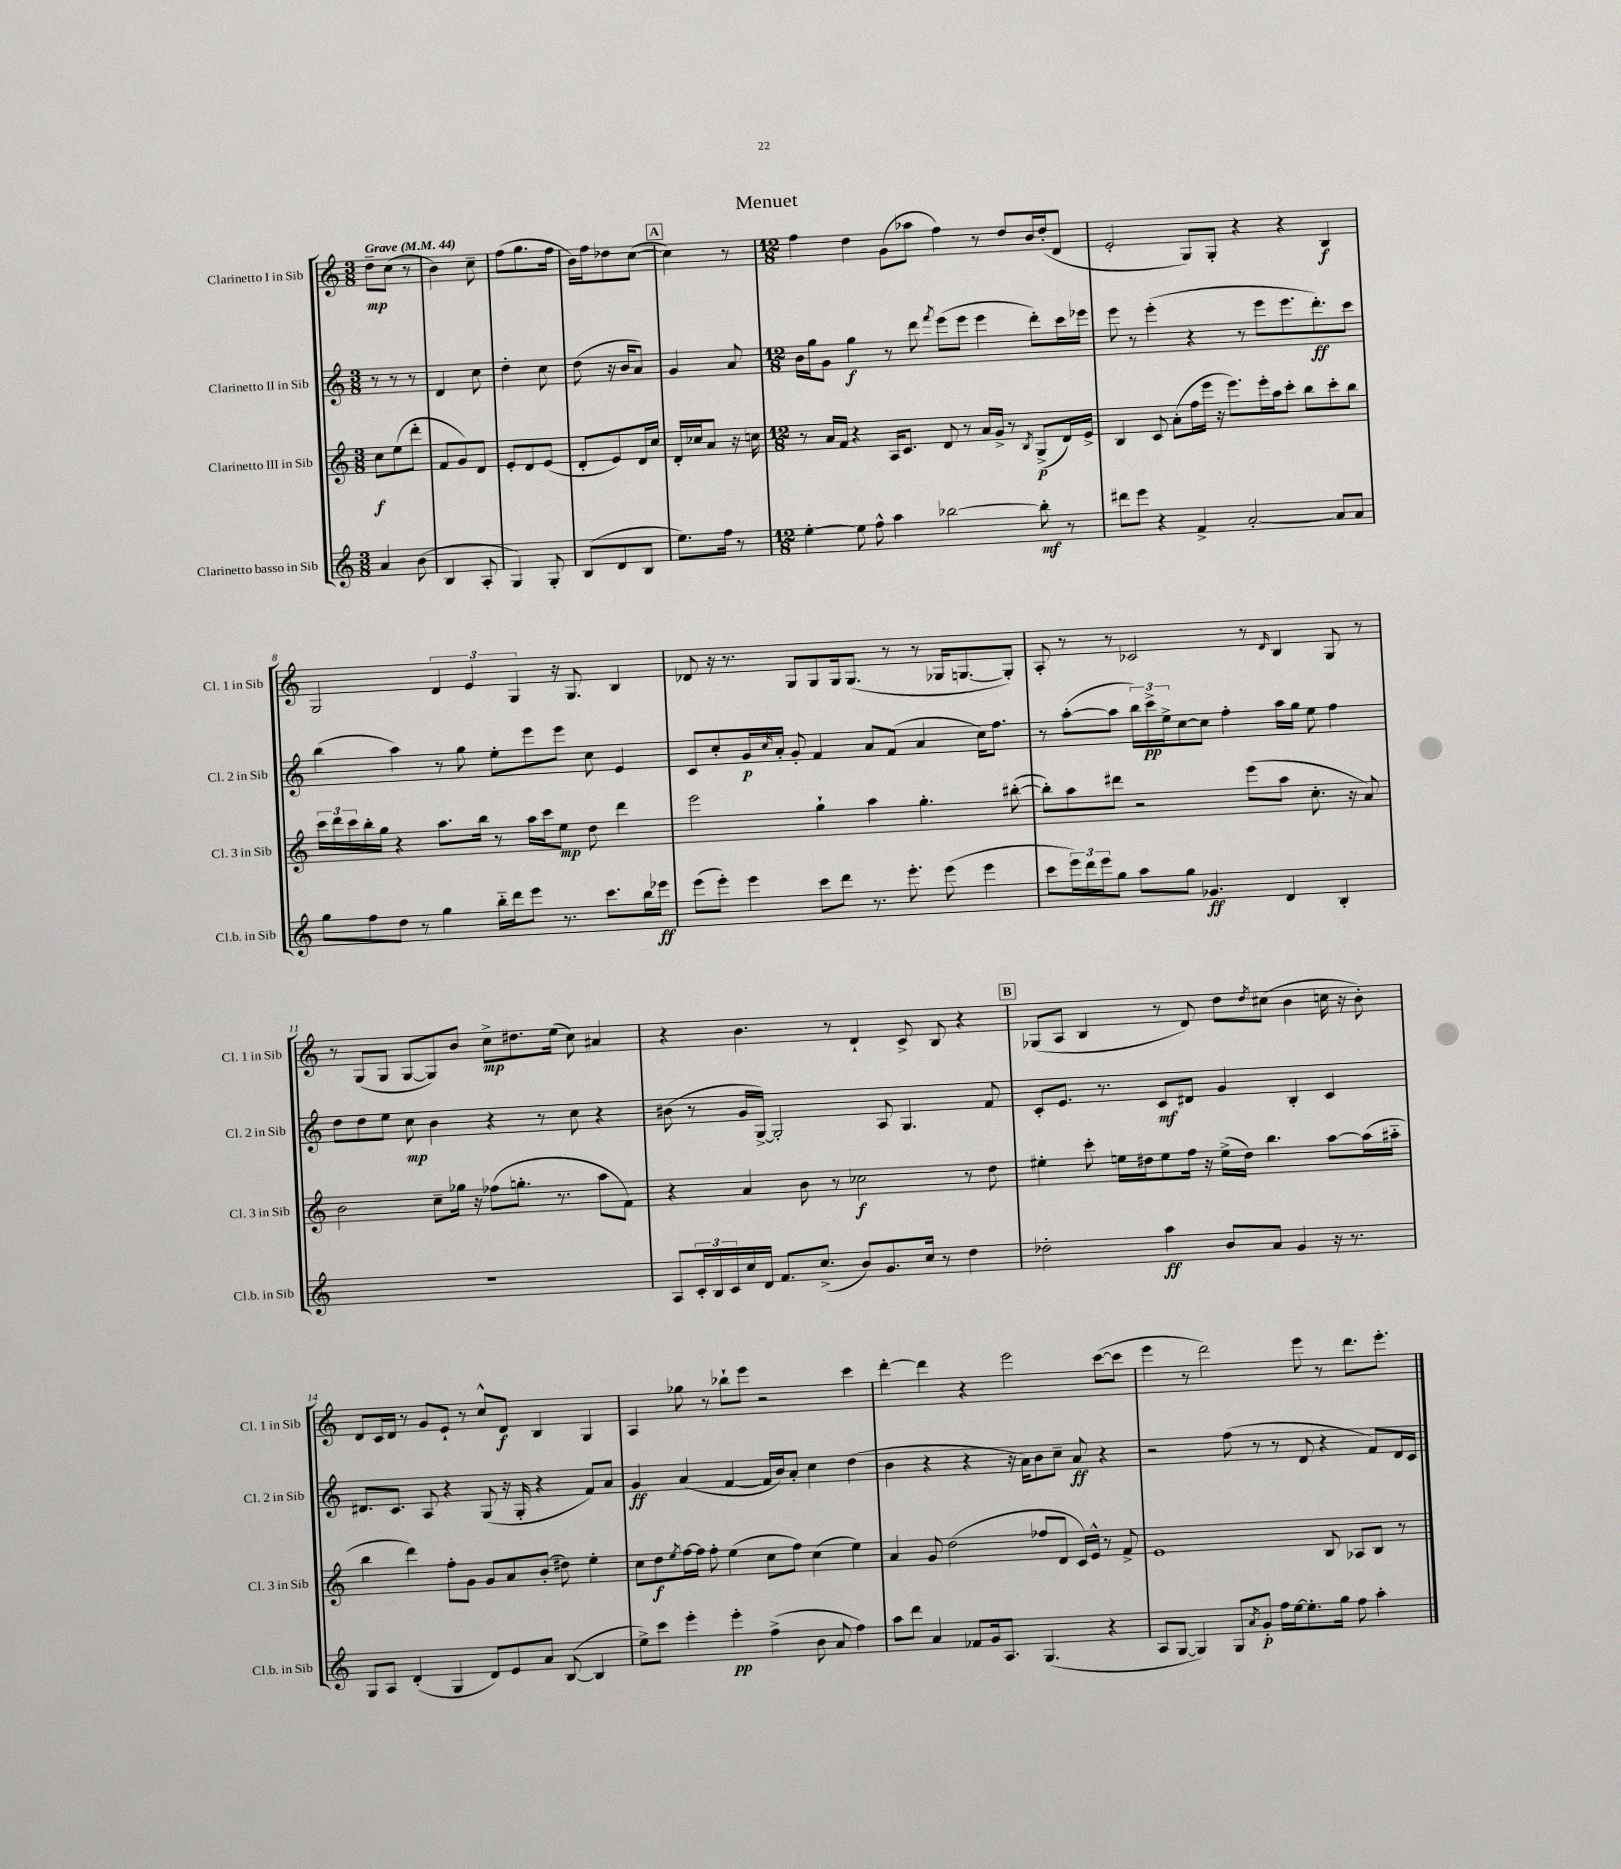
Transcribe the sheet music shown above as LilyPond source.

\header { title = "Menuet" }
<<
\new StaffGroup <<
\new Staff = "s0" \with { instrumentName = "Clarinetto I in Sib" shortInstrumentName = "Cl. 1 in Sib" } {
    \clef treble \key c \major \numericTimeSignature \time 3/8 \tempo "Grave" 4 = 44
    d''8--\mp c''8( r8 |
    b'4) c''8-- |
    f''8( g''8. f''16 |
    b'16) f''16 des''8 c''8~( |
    \mark \markup { \box "A" } c''4) r8 |
    \numericTimeSignature \time 12/8 f''4 d''4 g'8( aes''8 f''4) r8 d''8 b'16 d''16-.( d'8 |
    e'2-. g8) g8-. r4 r4 b4\f |
    g2 \tuplet 3/2 { d'4 e'4 g4 } r16 g8. b4 |
    des'8 r16 r8. g8 g8 g16 g8.( r8 r8 ges16 g8.~ g8-.) |
    a8-. r8 r8 ces'2 r8 \grace { d'16 } b4 g8 r8 |
    r8 g8( g8 g8~ g8) b'8 c''8->\mp dis''8. e''16( c''8) ais'4 |
    r4 b'4. r8 d'4-! c'8-> b8 r4 |
    \mark \markup { \box "B" } ges8( a8 b4 r8 d'8) d''8 \acciaccatura { d''8 } cis''8( b'4 c''16 r16 b'8-.) |
    d'8 c'16 d'16 r8 g'8 e'8-! r8 c''8-^ d'8\f b4 g4 |
    a4 ges''8 r8 bes''8-! e'''8 r2 c'''4 |
    d'''4~-. d'''4 r4 e'''2 c'''8~( c'''8 |
    e'''4 r8 d'''2) e'''8 r8 d'''8. e'''8.-. \bar "|." |
}
\new Staff = "s1" \with { instrumentName = "Clarinetto II in Sib" shortInstrumentName = "Cl. 2 in Sib" } {
    \clef treble \key c \major \numericTimeSignature \time 3/8
    r8 r8 r8 |
    d'4 c''8 |
    d''4-. c''8 |
    d''8( r16 b'16 a'8) |
    \mark \markup { \box "A" } g'4 a'8 |
    \numericTimeSignature \time 12/8 b'16 g''16 g'8 g''4\f r8 d'''8 \acciaccatura { f'''8 } e'''8( e'''8 e'''4 d'''8-.) c'''16 ees'''16 |
    e'''8 r8 e'''4-.( r4 r8 e'''8 e'''8. d'''8.-.\ff) c'''8 |
    b''4( a''4) r8 g''8 e''8-. e'''8 e'''8 c''8 e'4 |
    c'8 c''8-. g'16\p \grace { c''16 } a'16-. g'8-. f'4 a'8 f'8( a'4 c''16) f''8. |
    r8 a''8~-.( a''8 \tuplet 3/2 { b''16) c'''16->\pp e''16-> } c''8~ c''8 f''4-. a''16 g''16 e''8 f''4 |
    d''8 d''8 e''8 c''8\mp b'4 r4 r8 c''8 r4 |
    bis'8( r8 g'16 g16~->) g2-. a8 g4. f'8 |
    \mark \markup { \box "B" } c'8-. e'8. r8. c'8\mf dis'8 g'4 b4-. c'4 |
    dis'8. c'8. a8 r4 g8( r16 g16-. r4 f'8) a'8 |
    g'4\ff a'4( f'4~ f'16 b'16) a'8-. c''4 d''4( |
    b'4 r4 r4 r16 a'16) b'8 c''8-- a'8\ff r4 |
    r2 f''8( r8 r8 d'8 r4 f'8) d'16 c'16 \bar "|." |
}
\new Staff = "s2" \with { instrumentName = "Clarinetto III in Sib" shortInstrumentName = "Cl. 3 in Sib" } {
    \clef treble \key c \major \numericTimeSignature \time 3/8
    c''8\f e''8( d'''8-. |
    f'8 g'8) d'8 |
    e'8-. d'8 e'8( |
    d'8-. e'8) d'16 c''16 |
    \mark \markup { \box "A" } d'16-. ces''16 a'8 r16 c''16 |
    \numericTimeSignature \time 12/8 r8 a'16 f'16 r4 a16 c'8. d'8 r8 a'16 g'16-> r8 \acciaccatura { b8 } g8->\p( d'16) e'16-> |
    b4 c'8 a'8-.( f''16 e'''16 r16 e'''8.) e'''16-. a''16 c'''8-. b''8 c'''8-. b''8 |
    \tuplet 3/2 { c'''16 d'''16 c'''16 } b''16-. g''16 r4 a''8. b''16 r8 a''16 c'''16 e''8\mp d''8 d'''4 |
    e'''2 g''4-! a''4 g''4.-. bis''8~-.( |
    bis''8-.) a''8 dis'''8 r2 e'''8( a''8 c''8.-. r16 a'8) |
    b'2 c''8-- ges''16 r16 fes''8( g''8.-. r8. a''8 f'8) |
    r4 a'4 b'8 r8 ces''2\f r8 d''8 |
    \mark \markup { \box "B" } eis''4-. c'''8-. e''16 dis''16 e''8 f''16 r16 e''16->( dis''16) b''4. a''8~ a''16( ais''16-_ |
    b''4 d'''4) f''8-. g'8 g'8 a'8 b'8-.( dis''8) e''4-. |
    c''8 d''8\f \acciaccatura { e''8 } f''16~ f''16 f''8-. e''4( c''8 f''8) c''4( e''4) |
    a'4 g'8 d''2( fes''8 d'8 c'16) e'16-^ r8 f'8-> |
    e'1 b8 aes8 b8 r8 \bar "|." |
}
\new Staff = "s3" \with { instrumentName = "Clarinetto basso in Sib" shortInstrumentName = "Cl.b. in Sib" } {
    \clef treble \key c \major \numericTimeSignature \time 3/8
    a'4 b'8( |
    b4 a8-. |
    g4) g8-. |
    b8( d'8 b8 |
    \mark \markup { \box "A" } e''8.) f''16 r8 |
    \numericTimeSignature \time 12/8 e''4~-. e''8 f''8-^ a''4 bes''2~ bes''8-.\mf r8 |
    dis'''8 e'''8 r4 f'4-> a'2~-. a'8 a'8 |
    g''8 f''8 d''8 r8 g''4 b''16-_ d'''16 e'''8 r8. c'''8. b''16 ees'''16\ff |
    e'''8( e'''8-.) e'''4 c'''8 d'''8 r8. e'''8.-. e'''8( e'''4 |
    c'''8 \tuplet 3/2 { e'''16) d'''16 e'''16 } g''8 a''8 g''8 ges'4.\ff d'4 b4-. |
    R1. |
    a8 \tuplet 3/2 { c'16-. b16 c'16 } c''16 d'16 f'8. c''8.->( b'8) g'8. c''16 r8 d''4 |
    \mark \markup { \box "B" } des''2-. a''4\ff b'8 a'8 g'4 r16 r8. |
    g8 a8 d'4-.( g4 d'8) e'8 a'8 b8~( b4 |
    e''8->) c'''8 e'''4-. e'''4-.\pp f''4->( b'8 a'8 f''4) |
    a''8 d'''8 a'4 fes'8 g'16 a8. g4.( r4 |
    a8 g8~ g4) g8 \acciaccatura { a'8 } g'8-.\p f''16 e''16~ e''8.-. g''16 f''8 a''4-. \bar "|." |
}
>>
>>
